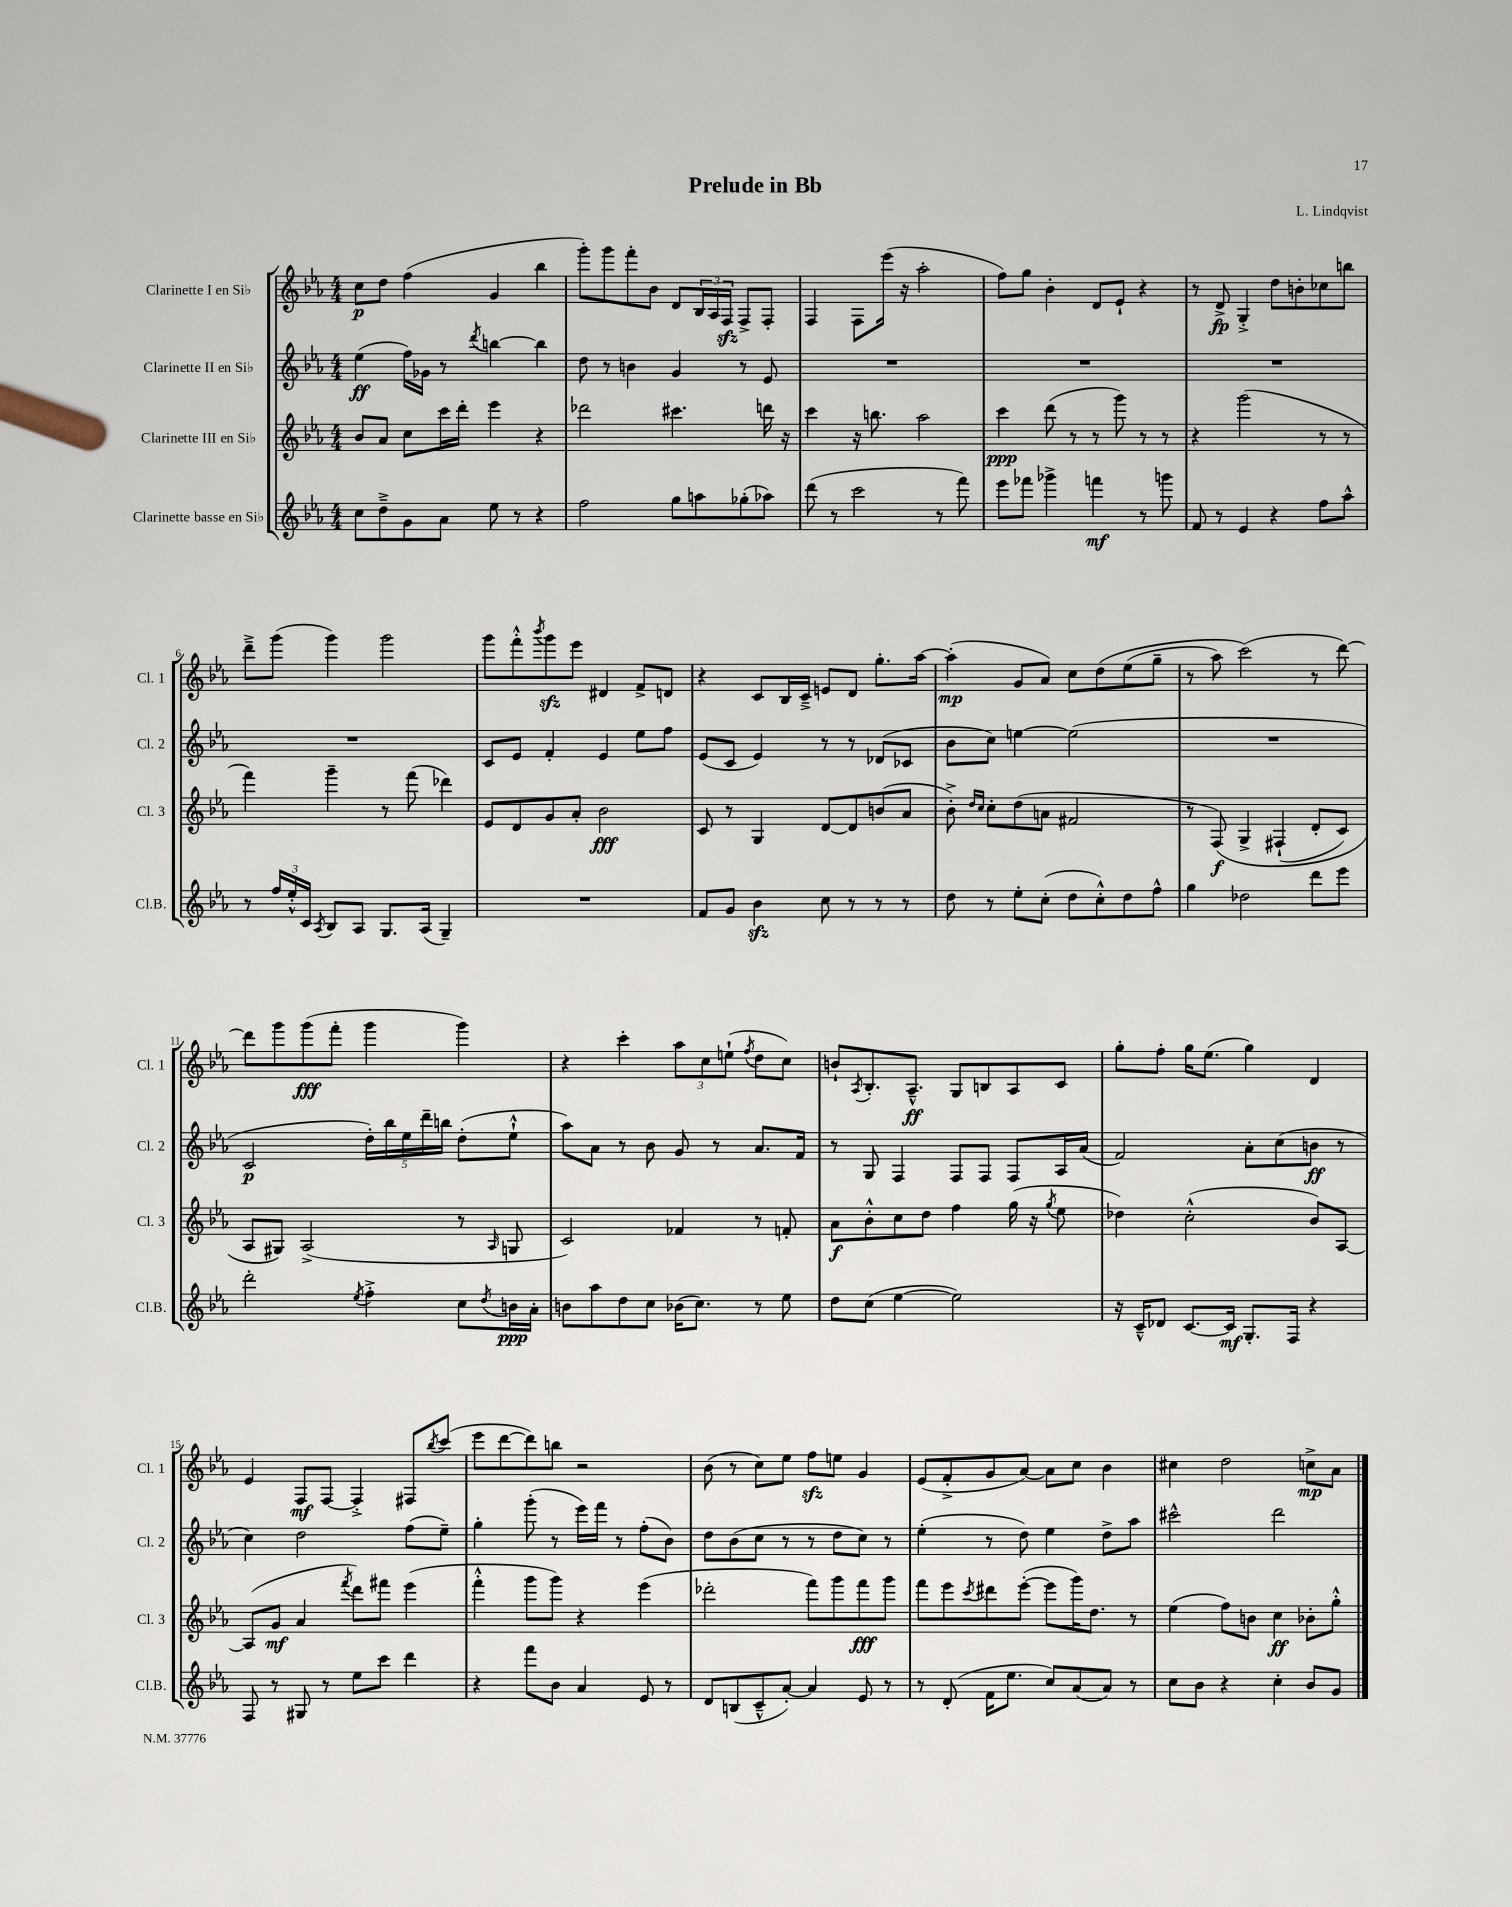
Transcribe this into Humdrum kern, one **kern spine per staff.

**kern	**dynam	**kern	**dynam	**kern	**dynam	**kern	**dynam
*part4	*part4	*part3	*part3	*part2	*part2	*part1	*part1
*staff4	*staff4	*staff3	*staff3	*staff2	*staff2	*staff1	*staff1
*I"Clarinette basse en Si♭	*	*I"Clarinette III en Si♭	*	*I"Clarinette II en Si♭	*	*I"Clarinette I en Si♭	*
*I'Cl.B.	*	*I'Cl. 3	*	*I'Cl. 2	*	*I'Cl. 1	*
*clefG2	*	*clefG2	*	*clefG2	*	*clefG2	*
*k[b-e-a-]	*	*k[b-e-a-]	*	*k[b-e-a-]	*	*k[b-e-a-]	*
*M4/4	*	*M4/4	*	*M4/4	*	*M4/4	*
=1	=1	=1	=1	=1	=1	=1	=1
8cc\L	.	8b-/L	.	(4ee-\	ff	8cc\L	p
8dd~^\	.	8a-/J	.	.	.	8dd\J	.
8g\	.	8cc\L	.	16ff\LL)	.	(4ff\	.
.	.	.	.	16g-X\JJ	.	.	.
8a-\J	.	16ccc\L	.	8r	.	.	.
.	.	16ddd'\JJ	.	.	.	.	.
.	.	.	.	8qddd/	.	.	.
8ee-\	.	4eee-\	.	[4bbn\	.	4g/	.
8r	.	.	.	.	.	.	.
4r	.	4r	.	4bb\]	.	4bb-\	.
=2	=2	=2	=2	=2	=2	=2	=2
2ff\	.	2ddd-X\	.	8dd\	.	8ggg'\L)	.
.	.	.	.	8r	.	8ggg\	.
.	.	.	.	4bn\	.	8fff'\	.
.	.	.	.	.	.	8b-\J	.
8gg\L	.	4.ccc#X\	.	4g/	.	8d/L	.
8aan\	.	.	.	.	.	24B-/L	.
.	.	.	.	.	.	24A-/	.
.	.	.	.	.	.	24Fzz/JJ	.
(8gg-X'\	.	.	.	8r	.	8F^/L	.
8aa-X\J)	.	16dddn\	.	8e-/	.	8F'/J	.
.	.	16r	.	.	.	.	.
=3	=3	=3	=3	=3	=3	=3	=3
(8ddd\	.	4ccc\	.	1r	.	4F/	.
8r	.	.	.	.	.	.	.
2ccc\	.	16r	.	.	.	8F\L	.
.	.	8.bbn\	.	.	.	.	.
.	.	.	.	.	.	(16eee-\Jk	.
.	.	.	.	.	.	16r	.
.	.	2aa-\	.	.	.	2aa-'\	.
8r	.	.	.	.	.	.	.
8fff\)	.	.	.	.	.	.	.
=4	=4	=4	=4	=4	=4	=4	=4
8eee-\L	.	4ccc\	ppp	1r	.	8ff\L)	.
8fff-X\J	.	.	.	.	.	8gg\J	.
4ggg-X^\	.	(8ddd\	.	.	.	4b-'\	.
.	.	8r	.	.	.	.	.
4fffn\	mf	8r	.	.	.	8d/L	.
.	.	8ggg\)	.	.	.	8e-`/J	.
8r	.	8r	.	.	.	4r	.
8gggn\	.	8r	.	.	.	.	.
=5	=5	=5	=5	=5	=5	=5	=5
8f/	.	4r	.	1r	.	8r	.
8r	.	.	.	.	.	8d^/	fp
4e-/	.	(2ggg\	.	.	.	4G'^/	.
4r	.	.	.	.	.	8dd\L	.
.	.	.	.	.	.	8bn'\	.
8ff\L	.	8r	.	.	.	8cc-X\	.
8aa-^^\J	.	8r	.	.	.	8bbn\J	.
!!LO:LB:g=z
=6	=6	=6	=6	=6	=6	=6	=6
8r	.	4fff\)	.	1r	.	8ddd~^\L	.
24ff/LL	.	.	.	.	.	(8ggg\J	.
24ee-'^^/	.	.	.	.	.	.	.
24c/JJ	.	.	.	.	.	.	.
8qA-/	.	.	.	.	.	.	.
8B-/L	.	4ggg~\	.	.	.	4ggg\)	.
8A-/J	.	.	.	.	.	.	.
8.G/L	.	8r	.	.	.	2ggg\	.
.	.	(8fff\	.	.	.	.	.
(16A-/Jk	.	.	.	.	.	.	.
4G~/)	.	4ddd-X\)	.	.	.	.	.
=7	=7	=7	=7	=7	=7	=7	=7
1r	.	8e-/L	.	8c/L	.	8ggg\L	.
.	.	8d/	.	8e-/J	.	8fff'^^\	.
.	.	.	.	.	.	8qbbb-/	.
.	.	8g/	.	4f'/	.	8gggzz\	.
.	.	8a-'/J	.	.	.	8eee-\J	.
.	.	2b-\	fff	4e-/	.	4d#X/	.
.	.	.	.	8ee-\L	.	8f^/L	.
.	.	.	.	8ff\J	.	8dn/J	.
=8	=8	=8	=8	=8	=8	=8	=8
8f/L	.	8c/	.	(8e-/L	.	4r	.
8g/J	.	8r	.	8c/J	.	.	.
4b-zz\	.	4G/	.	4e-/)	.	8c/L	.
.	.	.	.	.	.	16B-/L	.
.	.	.	.	.	.	16c~^/JJ	.
8cc\	.	[8d/L	.	8r	.	8en/L	.
8r	.	8d/]	.	8r	.	8d/J	.
8r	.	(8bn/	.	(8d-X/L	.	8.gg'\L	.
8r	.	8a-/J	.	8c-X/J	.	.	.
.	.	.	.	.	.	[16aa-\Jk	.
=9	=9	=9	=9	=9	=9	=9	=9
8dd\	.	8b-'^\)	.	8b-\L	.	(4aa-'\]	mp
.	.	16qqdd/LL	.	.	.	.	.
.	.	16qqcc/JJ	.	.	.	.	.
8r	.	8cc'\L	.	8cc\J)	.	.	.
8ee-'\L	.	(8dd\	.	[4een\	.	8g/L	.
(8cc'\J	.	8an\J	.	.	.	8a-/J)	.
8dd\L	.	2f#X/	.	(2ee\]	.	8cc\L	.
8cc'^^\)	.	.	.	.	.	(8dd\	.
8dd\	.	.	.	.	.	(8ee-\	.
8ff^^\J	.	.	.	.	.	8gg~\J	.
=10	=10	=10	=10	=10	=10	=10	=10
4gg\	.	8r	.	1r	.	8r	.
.	.	(8F/)	f	.	.	8aa-\)	.
2dd-X\	.	4G^/	.	.	.	(2ccc\)	.
.	.	(4F#X`/	.	.	.	.	.
8ddd\L	.	8d'/L	.	.	.	8r	.
8eee-\J	.	8c/J)	.	.	.	[8ddd\)	.
!!LO:LB:g=z
=11	=11	=11	=11	=11	=11	=11	=11
2ddd'\	.	8A-/L	.	2c/	p	8ddd\L]	.
.	.	8G#X/J)	.	.	.	8ggg\	.
.	.	(2A-^/	.	.	.	(8ggg\	fff
.	.	.	.	.	.	8fff'\J	.
8qee-/	.	.	.	.	.	.	.
4ff'^\	.	.	.	20dd'\LL)	.	4ggg\	.
.	.	.	.	20bb-\	.	.	.
.	.	.	.	20ee-\	.	.	.
.	.	.	.	20ddd~\	.	.	.
.	.	.	.	20bbn\JJ	.	.	.
8cc\L	.	8r	.	(8dd'\L	.	4ggg\)	.
8qdd/	.	16qqA-/	.	.	.	.	.
16bn\L	ppp	8Gn/	.	8ee-`^^\J	.	.	.
16a-'\JJ	.	.	.	.	.	.	.
=12	=12	=12	=12	=12	=12	=12	=12
8bn\L	.	2c/)	.	8aa-\L)	.	4r	.
8aa-\	.	.	.	8a-\J	.	.	.
8dd\	.	.	.	8r	.	4ccc'\	.
8cc\J	.	.	.	8b-\	.	.	.
(16b-X\KL	.	4f-X/	.	8g/	.	12aa-\L	.
8.cc\J)	.	.	.	.	.	.	.
.	.	.	.	.	.	12cc\	.
.	.	.	.	8r	.	.	.
.	.	.	.	.	.	(12een`\J	.
.	.	.	.	.	.	8qff/	.
8r	.	8r	.	8.a-/L	.	8dd\L	.
8ee-\	.	8fn'/	.	.	.	8cc\J)	.
.	.	.	.	16f/Jk	.	.	.
=13	=13	=13	=13	=13	=13	=13	=13
8dd\L	.	8a-\L	f	8r	.	8bn`/L	.
.	.	.	.	.	.	8qA-/	.
(8cc\J	.	8b-'^^\	.	8G/	.	8.B-'/	.
[4ee-\	.	8cc\	.	4F/	.	.	.
.	.	.	.	.	.	8.A-~^^/J	ff
.	.	8dd\J	.	.	.	.	.
2ee-\])	.	4ff\	.	8F/L	.	8G/L	.
.	.	.	.	8F/J	.	8Bn/	.
.	.	(16gg\	.	8F/L	.	8A-/	.
.	.	16r	.	.	.	.	.
.	.	8qgg/	.	.	.	.	.
.	.	8ee-\	.	16A-/L	.	8c/J	.
.	.	.	.	(16a-/JJ	.	.	.
=14	=14	=14	=14	=14	=14	=14	=14
16r	.	4dd-X\)	.	2f/)	.	8gg'\L	.
16c~^^/KL	.	.	.	.	.	.	.
8d-X/J	.	.	.	.	.	8ff'\J	.
[8.c/L	.	(2cc'^^\	.	.	.	16gg\KL	.
.	.	.	.	.	.	(8.ee-\J	.
16c/Jk]	mf	.	.	.	.	.	.
8.G'/L	.	.	.	8a-'\L	.	4gg\)	.
.	.	.	.	(8cc\	.	.	.
16F/Jk	.	.	.	.	.	.	.
4r	.	8b-/L)	.	8bn\J	ff	4d/	.
.	.	[8A-/J	.	8r	.	.	.
!!LO:LB:g=z
=15	=15	=15	=15	=15	=15	=15	=15
8F/	.	(8A-/L]	.	4cc\)	.	4e-/	.
8r	.	8g/J	mf	.	.	.	.
8G#X/	.	4a-/	.	2dd\	.	8F/L	mf
8r	.	.	.	.	.	[8F/J	.
.	.	8qfff/	.	.	.	.	.
8ee-\L	.	8ddd\L)	.	.	.	4F'^/]	.
8ccc\J	.	8fff#X\J	.	.	.	.	.
4ddd\	.	(4eee-\	.	(8ff\L	.	8F#X/L	.
.	.	.	.	.	.	8qbb-/	.
.	.	.	.	8ee-~\J)	.	(8ccc/J	.
=16	=16	=16	=16	=16	=16	=16	=16
4r	.	4fff'^^\	.	4gg'\	.	8eee-\L	.
.	.	.	.	.	.	[8ddd\	.
8fff\L	.	8ggg\L	.	(8ggg'\	.	8ddd\])	.
8b-\J	.	8ggg\J)	.	8r	.	8bbn\J	.
4a-/	.	4r	.	16eee-\LL)	.	2r	.
.	.	.	.	16fff\JJ	.	.	.
.	.	.	.	8r	.	.	.
8e-/	.	(4eee-\	.	(8ff'\L	.	.	.
8r	.	.	.	8b-\J)	.	.	.
=17	=17	=17	=17	=17	=17	=17	=17
8d/L	.	2ddd-X'\	.	8dd\L	.	(8b-\	.
(8Bn/	.	.	.	(8b-\	.	8r	.
8c~^^/	.	.	.	8cc\J	.	8cc\L)	.
[8a-'/J)	.	.	.	8r	.	8ee-\J	.
4a-/]	.	8fff\L)	.	8r	.	8ffzz\L	.
.	.	8ggg\	.	8dd\L	.	8een\J	.
8e-/	.	8fff\	fff	8cc\J)	.	4g/	.
8r	.	8ggg\J	.	8r	.	.	.
=18	=18	=18	=18	=18	=18	=18	=18
8r	.	8fff\L	.	(4ee-'\	.	(8e-/L	.
(8d'/	.	8eee-\	.	.	.	8f'^/	.
.	.	8qccc/	.	.	.	.	.
16f\KL	.	8ddd#X\	.	8r	.	8g/	.
8.ee-\J	.	.	.	.	.	.	.
.	.	([8eee-'\J	.	8dd\)	.	[8a-/J)	.
8cc/L)	.	8eee-\L]	.	4ee-\	.	8a-\L]	.
(8a-/	.	16ggg\K)	.	.	.	8cc\J	.
.	.	8.dd\J	.	.	.	.	.
8a-/J)	.	.	.	8dd^\L	.	4b-\	.
8r	.	8r	.	8aa-\J	.	.	.
=19	=19	=19	=19	=19	=19	=19	=19
8cc\L	.	(4ee-\	.	2ccc#X^^\	.	4cc#X\	.
8b-\J	.	.	.	.	.	.	.
4r	.	8ff\L)	.	.	.	2dd\	.
.	.	8bn\J	.	.	.	.	.
4cc'\	.	4cc\	ff	2ddd\	.	.	.
8b-/L	.	8b-X'\L	.	.	.	8ccn^\L	mp
8g/J	.	8gg'^^\J	.	.	.	8a-\J	.
==	==	==	==	==	==	==	==
*-	*-	*-	*-	*-	*-	*-	*-
